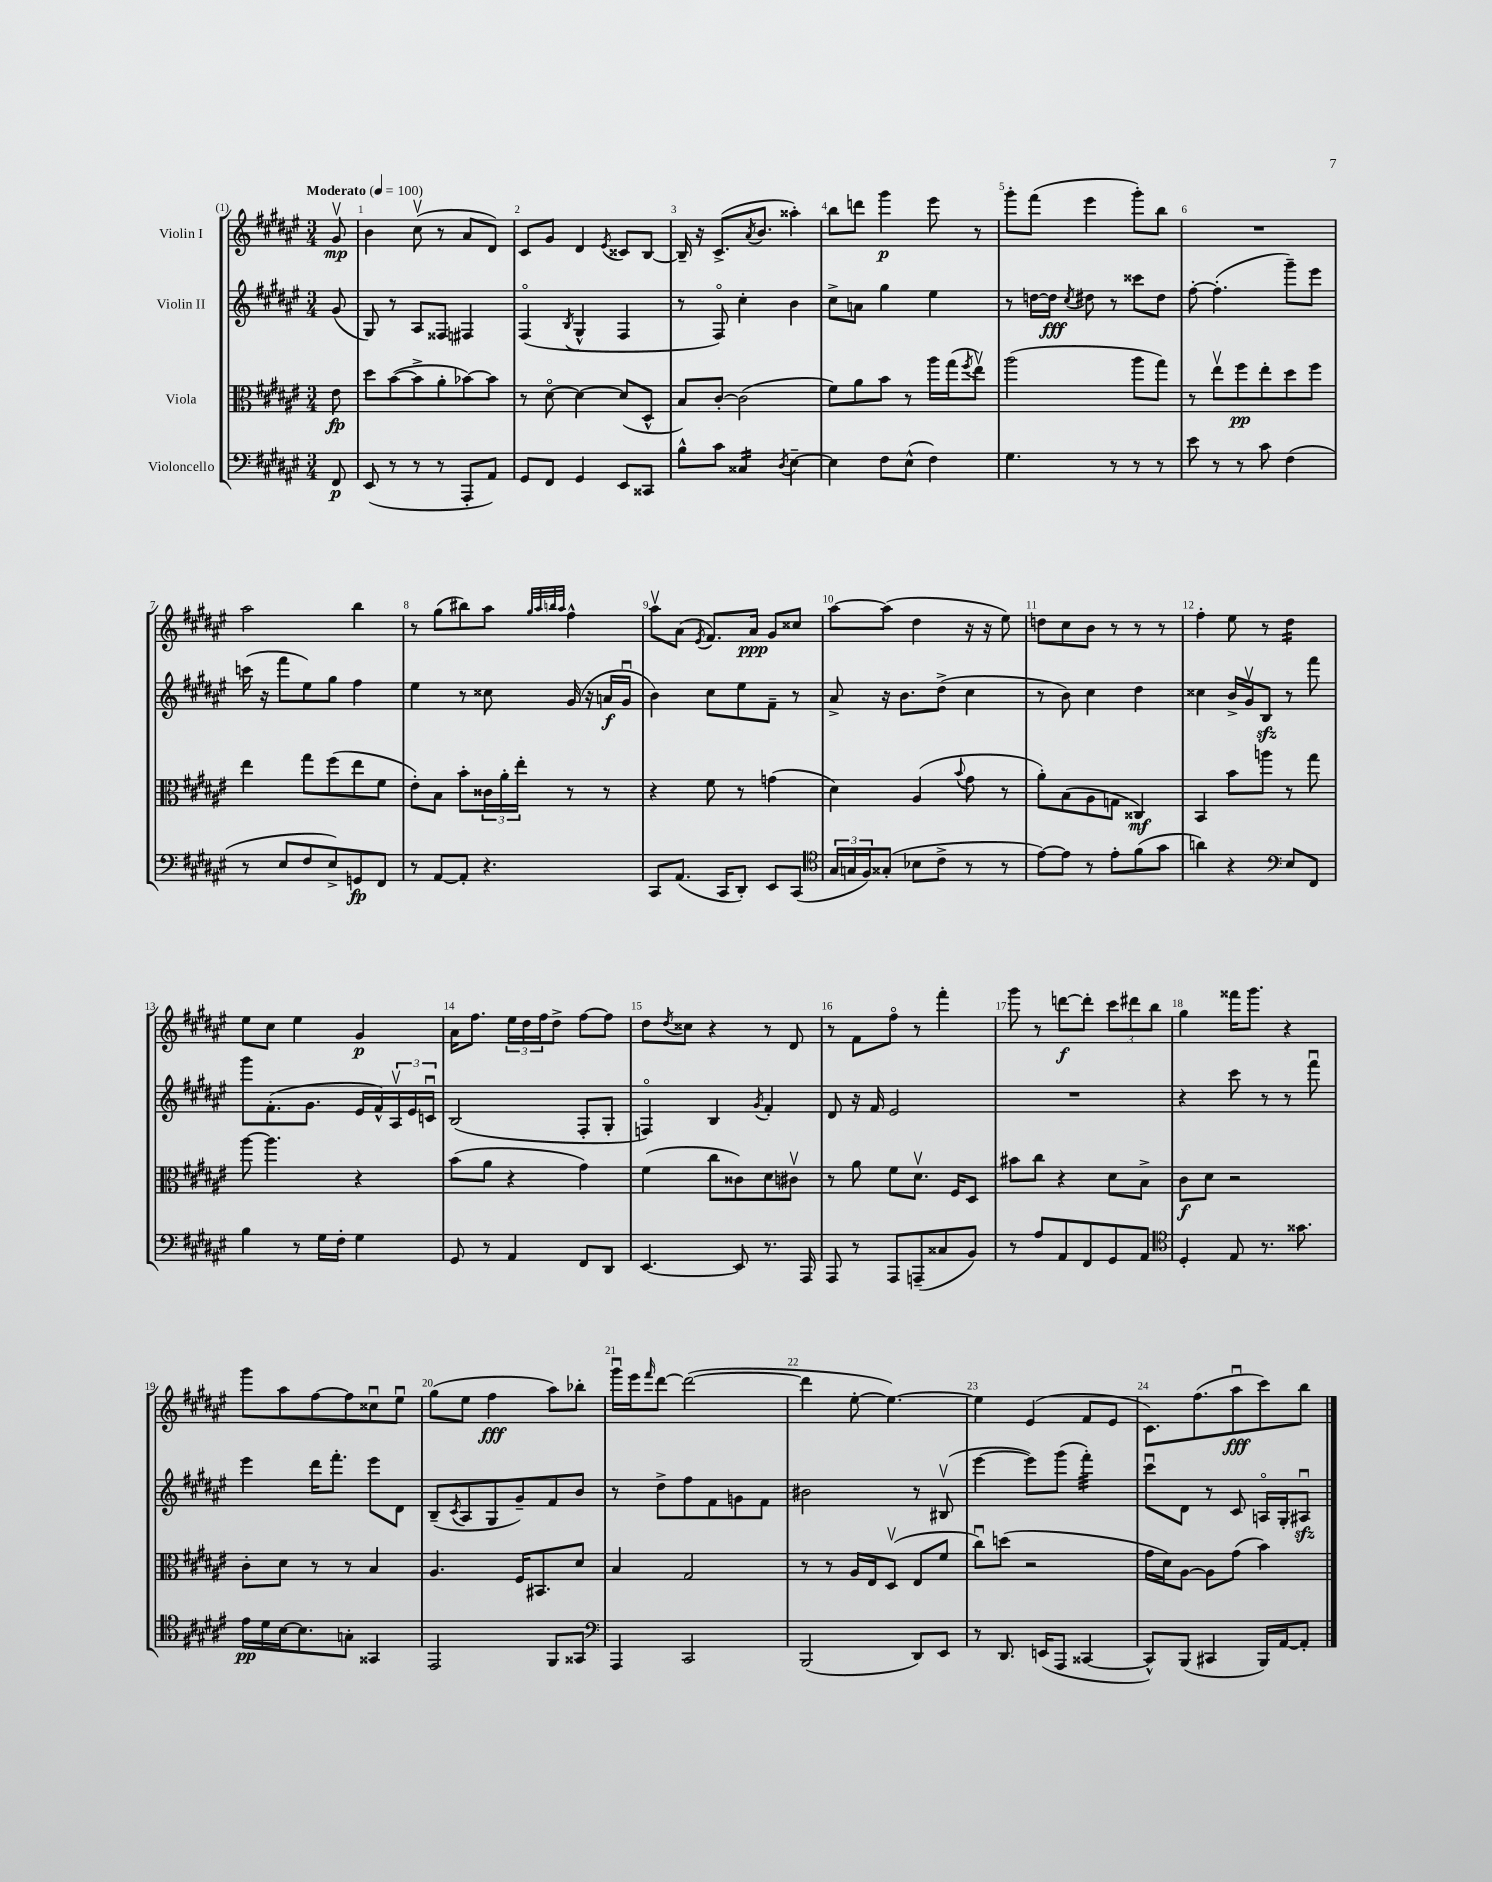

**kern	**kern	**kern	**kern
*staff4	*staff3	*staff2	*staff1
*clefF4	*clefC3	*clefG2	*clefG2
*k[f#c#g#d#a#e#]	*k[f#c#g#d#a#e#]	*k[f#c#g#d#a#e#]	*k[f#c#g#d#a#e#]
*M3/4	*M3/4	*M3/4	*M3/4
*MM100	*MM100	*MM100	*MM100
8FF#	8e#	(8g#	8g#v
=	=	=	=
(8EE#	8dd#	8G#)	4b
8r	([8b	8r	.
8r	8b^]	8A#	(8cc#v
8r	8a#'	8F##	8r
8AAA#'	[8b-)	4F#	8a#
8AA#)	8b-]	.	8d#)
=	=	=	=
8GG#	8r	(4F#o	8c#
8FF#	[8d#o	.	8g#
.	.	8qB	.
4GG#	4d#_	4G#^^	4d#
.	.	.	8qe#
8EE#	(8d#]	4F#	8c##
8CC##	8D#^^	.	[8B
=	=	=	=
8B^^	8B)	8r	16B~]
.	.	.	16r
8c#	[8c#'	8F#o)	(8.c#^
4C##	(2c#]	4cc#'	.
.	.	.	8qa#
.	.	.	8.b
8qD#	.	.	.
[4E#~	.	4b	4aa##')
=	=	=	=
4E#]	8f#)	8cc#^	8bb
.	8a#	8a	8ddd
8F#	8b	4gg#	4ggg#
(8E#^^	8r	.	.
4F#)	16aa#	4ee#	8eee#
.	(16gg#	.	.
.	8qff#	.	.
.	8ee#v)	.	8r
=	=	=	=
4.G#	(2aa#	8r	8ggg#'
.	.	[16dd	(8fff#
.	.	16dd]	.
.	.	8qcc#	.
.	.	8dd#	4eee#
8r	.	8r	.
8r	8aa#	8ccc##	8ggg#')
8r	8gg#)	8dd#	8bb
=	=	=	=
8e#	8r	[8ff#'	2.r
8r	8ee#v	(4.ff#']	.
8r	8ff#	.	.
8c#	8ee#'	.	.
(4F#	8dd#	8ggg#~)	.
.	8ff#	8eee#	.
=	=	=	=
8r	4ee#	(16ccc	2aa#
.	.	16r	.
8E#	.	8fff#	.
8F#	8gg#	8ee#)	.
8E#^)	(8ff#	8gg#	.
8GG	8ee#	4ff#	4bb
8FF#	8f#	.	.
=	=	=	=
8r	8e#')	4ee#	8r
[8AA#	8B	.	(8gg#
8AA#']	8b'	8r	8bb#)
4.r	24c##	8cc##	8aa#
.	24a#'	.	.
.	24ee#'	.	.
.	.	.	32qqgg#
.	.	.	32qqaa#
.	.	.	32qqbb
.	.	.	32qqaa#
.	8r	(16g#	4ff#^^
.	.	16r	.
.	8r	16a	.
.	.	16g#u	.
=	=	=	=
8CC#	4r	4b)	8aa#v
(8.AA#	.	.	(8a#
.	.	.	8qe#
.	8f#	8cc#	8.f#)
16CC#	.	.	.
8DD#')	8r	8ee#	.
.	.	.	16a#
8EE#	(4g	8f#~	8g#
(8CC#	.	8r	8cc##
=	=	=	=
*clefC4	*	*	*
24G#	4d#)	8a#^	[8aa#
24G	.	.	.
24F#)	.	.	.
(8G##'	.	16r	(8aa#]
.	.	8.b	.
8B-	(4A#	.	4dd#
8c#^	.	(8dd#^	.
.	8qqb	.	.
8r	8g#	4cc#	16r
.	.	.	16r
8r	8r	.	8ee#)
=	=	=	=
[8e#)	8a#')	8r	8dd
8e#]	(8B	8b)	8cc#
8r	8A#	4cc#	8b
8e#'	8G	.	8r
(8f#	4C##)	4dd#	8r
8g#	.	.	8r
=	=	=	=
4a)	4BB	4cc##	4ff#'
4r	8b	16b^	8ee#
.	.	16g#v	.
.	8aa	8B	8r
*clefF4	*	*	*
8E#	8r	8r	4dd#
8FF#	8gg#	8fff#	.
=	=	=	=
4B	[8aa#	8ggg#	8ee#
.	4.aa#]	(8.f#'	8cc#
8r	.	.	4ee#
.	.	8.g#	.
16G#	.	.	.
16F#'	.	.	.
4G#	4r	16e#	4g#
.	.	16f#^^)	.
.	.	24A#v	.
.	.	24e#	.
.	.	24cu	.
=	=	=	=
8GG#	(8b	(2B	16a#
.	.	.	8.ff#
8r	8a#	.	.
4AA#	4r	.	24ee#
.	.	.	24dd#
.	.	.	24ff#
.	.	.	8dd#^
8FF#	4g#)	8F#'	[8ff#
8DD#	.	8G#'	8ff#]
=	=	=	=
[4.EE#	(4f#	4Fo)	8dd#
.	.	.	8qdd#
.	.	.	8cc##
.	8cc#	4B	4r
8EE#]	8c##)	.	.
.	.	8qg#	.
8.r	8d#	4f#'	8r
.	8c#v	.	8d#
16AAA#	.	.	.
=	=	=	=
8AAA#	8r	8d#	8r
8r	8a#	16r	8f#
.	.	16f#	.
8AAA#	8f#	2e#	8ff#o
(8AAA~	8.d#v	.	8r
8C##	.	.	4fff#'
.	16F#	.	.
8BB)	8D#	.	.
=	=	=	=
8r	8b#	2.r	8ggg#
8A#	8cc#	.	8r
8AA#	4r	.	[8ddd
8FF#	.	.	8ddd']
8GG#	8d#	.	12ccc#
.	.	.	12ddd#
8AA#	8B^	.	.
.	.	.	12bb
=	=	=	=
*clefC4	*	*	*
4D#'	8c#	4r	4gg#
.	8d#	.	.
8E#	2r	8ccc#	16fff##
.	.	.	8.ggg#
8.r	.	8r	.
.	.	8r	4r
8.g##	.	.	.
.	.	8fff#u	.
=	=	=	=
16e#	8c#'	4eee#	8ggg#
16d#	.	.	.
[16B	8d#	.	8aa#
8.B]	.	.	.
.	8r	16ddd#	[8ff#
.	.	8.fff#'	.
8G'	8r	.	8ff#]
4GG##	4B	8eee#	8cc##u
.	.	8d#	8ee#u
=	=	=	=
2EE#	4.A#	(8B~	(8gg#
.	.	8qc#	.
.	.	8A#	8ee#
.	.	8G#	4ff#
.	16F#	8g#~)	.
.	8.BB#	.	.
8FF#	.	8f#	8aa#)
8GG##	8d#	8b	8bb-'
=	=	=	=
*clefF4	*	*	*
4AAA#	4B	8r	16ggg#u
.	.	.	16eee#
.	.	.	16qqfff#
.	.	8dd#^	[8ddd#
2CC#	2G#	8ff#	(2ddd#_
.	.	8f#	.
.	.	8g	.
.	.	8f#	.
=	=	=	=
(2BBB	8r	2b#	4ddd#]
.	8r	.	.
.	16A#	.	[8ee#'
.	16E#	.	.
.	(8D#v	.	4.ee#_)
8DD#)	8E#	8r	.
8EE#	8f#	(8B#v	.
=	=	=	=
8r	8cc#u)	[4eee#	4ee#]
8.DD#	(8dd	.	.
.	2r	8eee#])	(4e#
(16EE	.	.	.
8AAA#	.	(8ggg#	.
[4CC##	.	4fff#')	8f#
.	.	.	8e#
=	=	=	=
8CC##^^])	16g#	8ccc#u	8.c#)
.	16d#)	.	.
(8BBB	[8A#	8d#	.
.	.	.	(8.ff#
4CC#	8A#]	8r	.
.	(8g#	8c#	8aa#u
16BBB)	4b)	16Ao	8ccc#)
[16AA#	.	16G#'	.
8AA#']	.	8A#u	8bb
==	==	==	==
*-	*-	*-	*-
